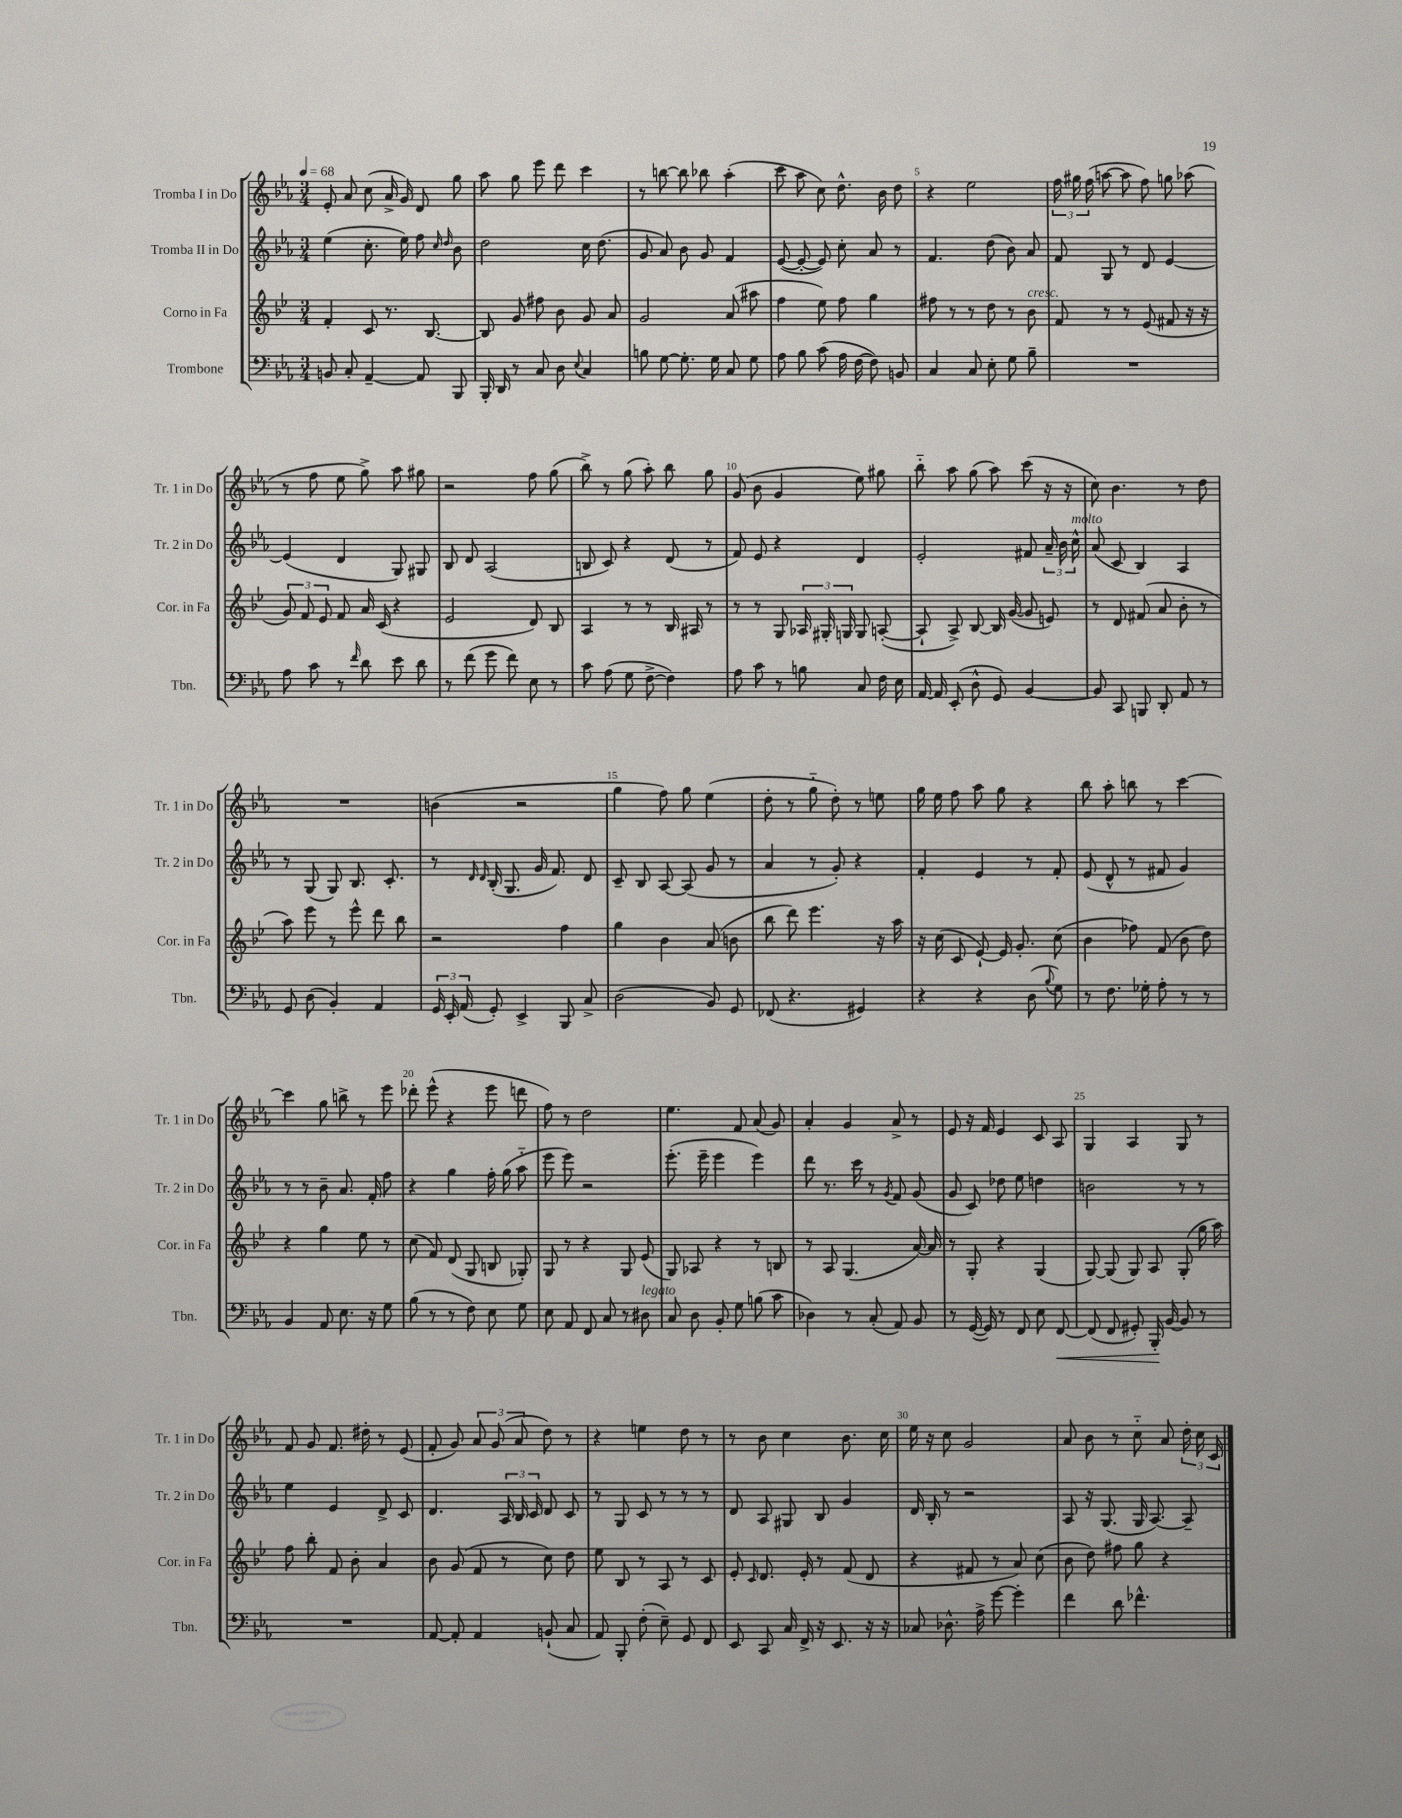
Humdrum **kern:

**kern	**kern	**kern	**kern
*staff4	*staff3	*staff2	*staff1
*clefF4	*clefG2	*clefG2	*clefG2
*k[b-e-a-]	*k[b-e-]	*k[b-e-a-]	*k[b-e-a-]
*M3/4	*M3/4	*M3/4	*M3/4
*MM68	*MM68	*MM68	*MM68
8BB/	4f'/	(4ee-\	8e-'/
8C'/	.	.	8a-/
[4AA-~/	8c/	8.cc'\	(8cc\
.	8.r	.	16a-^/
.	.	16ee-\)	16g/)
8AA-/]	.	8ff\	8d/
.	[8.B-/	.	.
.	.	16qqcc/	.
.	.	16qqdd/	.
8BBB-/	.	8b-\	8gg\
=	=	=	=
16BBB-'/	8B-/]	2dd\	8aa-\
16DD/	.	.	.
8r	8g/	.	8gg\
8C/	8ff#\	.	8eee-\
8D\	8b-\	.	8ddd\
8qqE-/	.	.	.
4C/	8g/	16cc\	4ccc\
.	.	(8.dd\	.
.	8a/	.	.
=	=	=	=
8B\	2g/	8g/	8r
[8G\	.	8a-/)	[8bb\
8.G'\]	.	8b-\	8bb\]
.	.	8g/	8bb-\
16G\	.	.	.
8C/	(8a/	4f/	(4aa-'\
8G\	8aa#\	.	.
=	=	=	=
8A-\	4ff\	([8e-/	8ccc\
8B-\	.	8e-'/_	8aa-\
(8c\	8ee-\)	8e-/])	8cc\)
16A-\	8ff\	8cc'\	8.dd^^\
[16F\	.	.	.
8F\])	4gg\	8a-/	.
.	.	.	16b-\
8BB/	.	8r	8dd\
=	=	=	=
4C/	8ff#\	4.f/	4r
.	8r	.	.
8C/	8r	.	2ee-\
8E-'\	8dd\	(8dd\	.
8G\	8r	8b-\)	.
8B-~\	8b-\	8a-/	.
=	=	=	=
2.r	8f/	8f/	24ff\
.	.	.	24gg#\
.	.	.	(24ff\
.	8r	8G/	[8aa\
.	8r	8r	8aa\]
.	(8e-/	8d/	8ff\)
.	8f#/	[4e-/	8gg\
.	16r	.	(8aa-\
.	16r	.	.
=	=	=	=
8A-\	12g/)	(4e-/]	8r
.	12f/	.	.
8c\	.	.	8ff\
.	12e-/	.	.
8r	8f/	4d/	8ee-\
16qqf/	.	.	.
8d\	16a/	.	8gg^\)
.	(16c/	.	.
8e-\	4r	8G/)	8aa-\
8d\	.	8G#/	8gg#\
=	=	=	=
8r	2e-/	8B-/	2r
(8f\	.	8d/	.
8g\	.	(2A-/	.
8f\)	.	.	.
8E-\	8d/)	.	8ff\
8r	8B-/	.	(8gg\
=	=	=	=
8c\	4A/	8B/	8bb-^\)
(8A-\	.	8c/)	8r
8G\	8r	4r	(8gg\
[8F^\	8r	.	8aa-'\)
4F\])	16B-/	(8d/	8bb-\
.	16A#/	.	.
.	8r	8r	8gg\
=	=	=	=
8A-\	8r	8f/)	(8g/
8c\	8r	8e-/	8b-\
8r	8G/	4r	4g/
8B\	24A-/	.	.
.	24G#'/	.	.
.	24G/	.	.
8C/	8G/	4d/	8ee-\)
16F\	([8A'/	.	8gg#\
16E-\	.	.	.
=	=	=	=
[16AA-/	8A`/]	2e-'/	8bb-'~\
16AA-/]	.	.	.
(8EE-'/	8A^/)	.	8aa-\
8D^^\	[8B-/	.	(8gg\
8GG/)	16B-/]	.	8aa-\)
.	([16g/	.	.
[4BB-/	8g/]	8f#/	(8ccc\
.	8e/)	24a-~/	16r
.	.	24b-\	.
.	.	.	16r
.	.	24cc^^\	.
=	=	=	=
8BB-/]	8r	(8a-/	8cc\)
8CC/	8d/	8c/	4.b-\
8BBB/	(8f#/	4B-/)	.
8DD'/	8a/	.	.
8AA-/	8b-'\	4A-/	8r
8r	8r	.	8dd\
=	=	=	=
8GG/	8aa\)	8r	2.r
(8D\	8eee-\	(8G/	.
4BB-'/)	8r	8G/)	.
.	8eee-^^\	8.B-/	.
4AA-/	8ddd\	.	.
.	.	8.c'/	.
.	8bb-\	.	.
=	=	=	=
24GG/	2r	8r	(4b\
24EE-'/	.	.	.
(24AA-/	.	.	.
.	.	16qqd/	.
.	.	16qqd/	.
8GG'/)	.	(16B-'/	.
.	.	8.G/	.
4EE-^/	.	.	2r
.	.	16g/	.
.	.	8.f/)	.
8BBB-/	4ff\	.	.
8C^/	.	8d/	.
=	=	=	=
(2D\	4gg\	8c~/	4gg\
.	.	8B-/	.
.	4b-\	[8A-/	8ff\)
.	.	(8A-/]	8gg\
8BB-/)	(8a/	8g/	(4ee-\
8GG/	8b\	8r	.
=	=	=	=
(8FF-/	8bb-\	4a-/	8dd'\
4.r	8ddd\)	.	8r
.	4.eee-\	8r	8gg'~\
.	.	8g'/)	8dd'\)
4GG#/)	.	4r	8r
.	16r	.	8ee\
.	16aa\	.	.
=	=	=	=
4r	16r	4f'/	16gg\
.	(16cc\	.	16ee-\
.	8c/	.	8ff\
4r	[8e-`/)	4e-/	8aa-\
.	16e-/]	.	8gg\
.	8.g'/	.	.
(8D\	.	8r	4r
8qqB-/	.	.	.
8G\)	(8cc\	8f'/	.
=	=	=	=
8r	4b-\	(8e-/	8bb-\
8.F\	.	8d^^/	8aa-'\
.	8ff-\)	8r	8bb\
16G-'\	.	.	.
8A-'\	(8f/	8f#/	8r
8r	8b-\	4g/)	[4ccc\
8r	8dd\)	.	.
=	=	=	=
4BB-/	4r	8r	4ccc\]
.	.	8r	.
8AA-/	4gg\	8b-~\	8gg\
8.E-\	.	8.a-/	8bb^\
.	8ee-\	.	8r
16r	.	16f'/	.
8G\	8r	8ff\	8eee-\
=	=	=	=
(8B-\	(8cc\	4r	8ddd-'\
8r	8f/)	.	(8eee-^^\
8r	(8d/	4gg\	4r
8F\)	8G/	.	.
8E-\	8B/	16ff'\	8eee-\
.	.	(16gg\	.
8G\	8G-'/)	8aa-'~\	8ddd\
=	=	=	=
8E-\	8G/	8eee-\	8ff\)
8AA-/	8r	8eee-\)	8r
8FF/	4r	2r	2dd\
8C/	.	.	.
8r	8G/	.	.
8D#\	(8e-/	.	.
=	=	=	=
8C/	8G/)	(8.eee-'\	4.ee-\
8D\	8A-/	.	.
.	.	16eee-~\	.
8BB-'/	4r	4eee-\	.
8G\	.	.	8f/
(8B\	8r	4eee-\)	(8a-/
8c\	8B/	.	8g/)
=	=	=	=
4D-\)	8r	8ddd\	4a-'/
.	8A/	8.r	.
8r	(4.G/	.	4g/
.	.	16ccc\	.
(8C'/	.	8r	.
.	.	8qg/	.
8AA-/)	.	8f/	8a-^/
8BB-/	[16a/)	(8g/	8r
.	16a/]	.	.
=	=	=	=
8r	8r	8g/	8e-/
([16GG/	8G'/	8c/)	16r
16GG/])	.	.	16f/
8r	4r	8dd-\	4e-/
8FF/	.	8ee-\	.
8E-\	(4G/	4dd\	8c/
[8FF/	.	.	8A-/
=	=	=	=
(8FF/]	[8G/)	2b\	4G/
8FF/	(8G/]	.	.
8GG#'/)	8G/)	.	4A-/
16BBB-'/	8A/	.	.
[16BB-/	.	.	.
8BB-/]	(8G'/	8r	8G/
8r	16gg\	8r	8r
.	16aa\)	.	.
=	=	=	=
2.r	8ff\	4ee-\	8f/
.	8bb-'\	.	8g/
.	8f/	4e-/	8.f/
.	8b-'\	.	.
.	.	.	16dd#'\
.	4a/	8d^/	8r
.	.	8c/	(8e-/
=	=	=	=
[8AA-/	8b-\	4.d/	8f'/
8AA-'/]	(8g/	.	8g/)
4AA-/	8f/	.	12a-/
.	.	.	(12g/
.	8r	24A-/	.
.	.	24B-/	12a-/
.	.	24c/	.
(8BB`/	8cc\)	8d/	8dd\)
8C/	8dd\	8c/	8r
=	=	=	=
8AA-/)	8ee-\	8r	4r
8BBB-'/	8B-/	8G/	.
(8F'\	8r	8c/	4ee\
8E-~\)	8A/	8r	.
8GG/	8r	8r	8dd\
8FF/	8c/	8r	8r
=	=	=	=
8EE-/	8e-'/	8d/	8r
.	16qqc/	.	.
8CC/	8.d/	8A-/	8b-\
16C/	.	8G#/	4cc\
16FF^/	16e-'/	.	.
16r	8r	8B-/	.
8.EE-/	.	.	.
.	(8f/	4g/	8.b-\
16r	8d/	.	.
16r	.	.	16cc\
=	=	=	=
8C-/	4r	16d/	16ee-\
.	.	16B-'/	16r
8.D-^^\	.	8r	8cc\
.	8f#/	2r	2g/
16A-^\	.	.	.
[8g\	8r	.	.
4g'\]	8a/)	.	.
.	(8cc\	.	.
=	=	=	=
4f\	8b-\	8A-/	8a-/
.	8dd\)	16r	8b-\
.	.	(8.G/	.
8d\	8ff#\	.	8r
4.f-^^\	8gg\	16G/	8cc'~\
.	.	[8.A-/)	.
.	4r	.	8a-/
.	.	8A-~/]	24dd'\
.	.	.	24cc\
.	.	.	24c/
==	==	==	==
*-	*-	*-	*-
